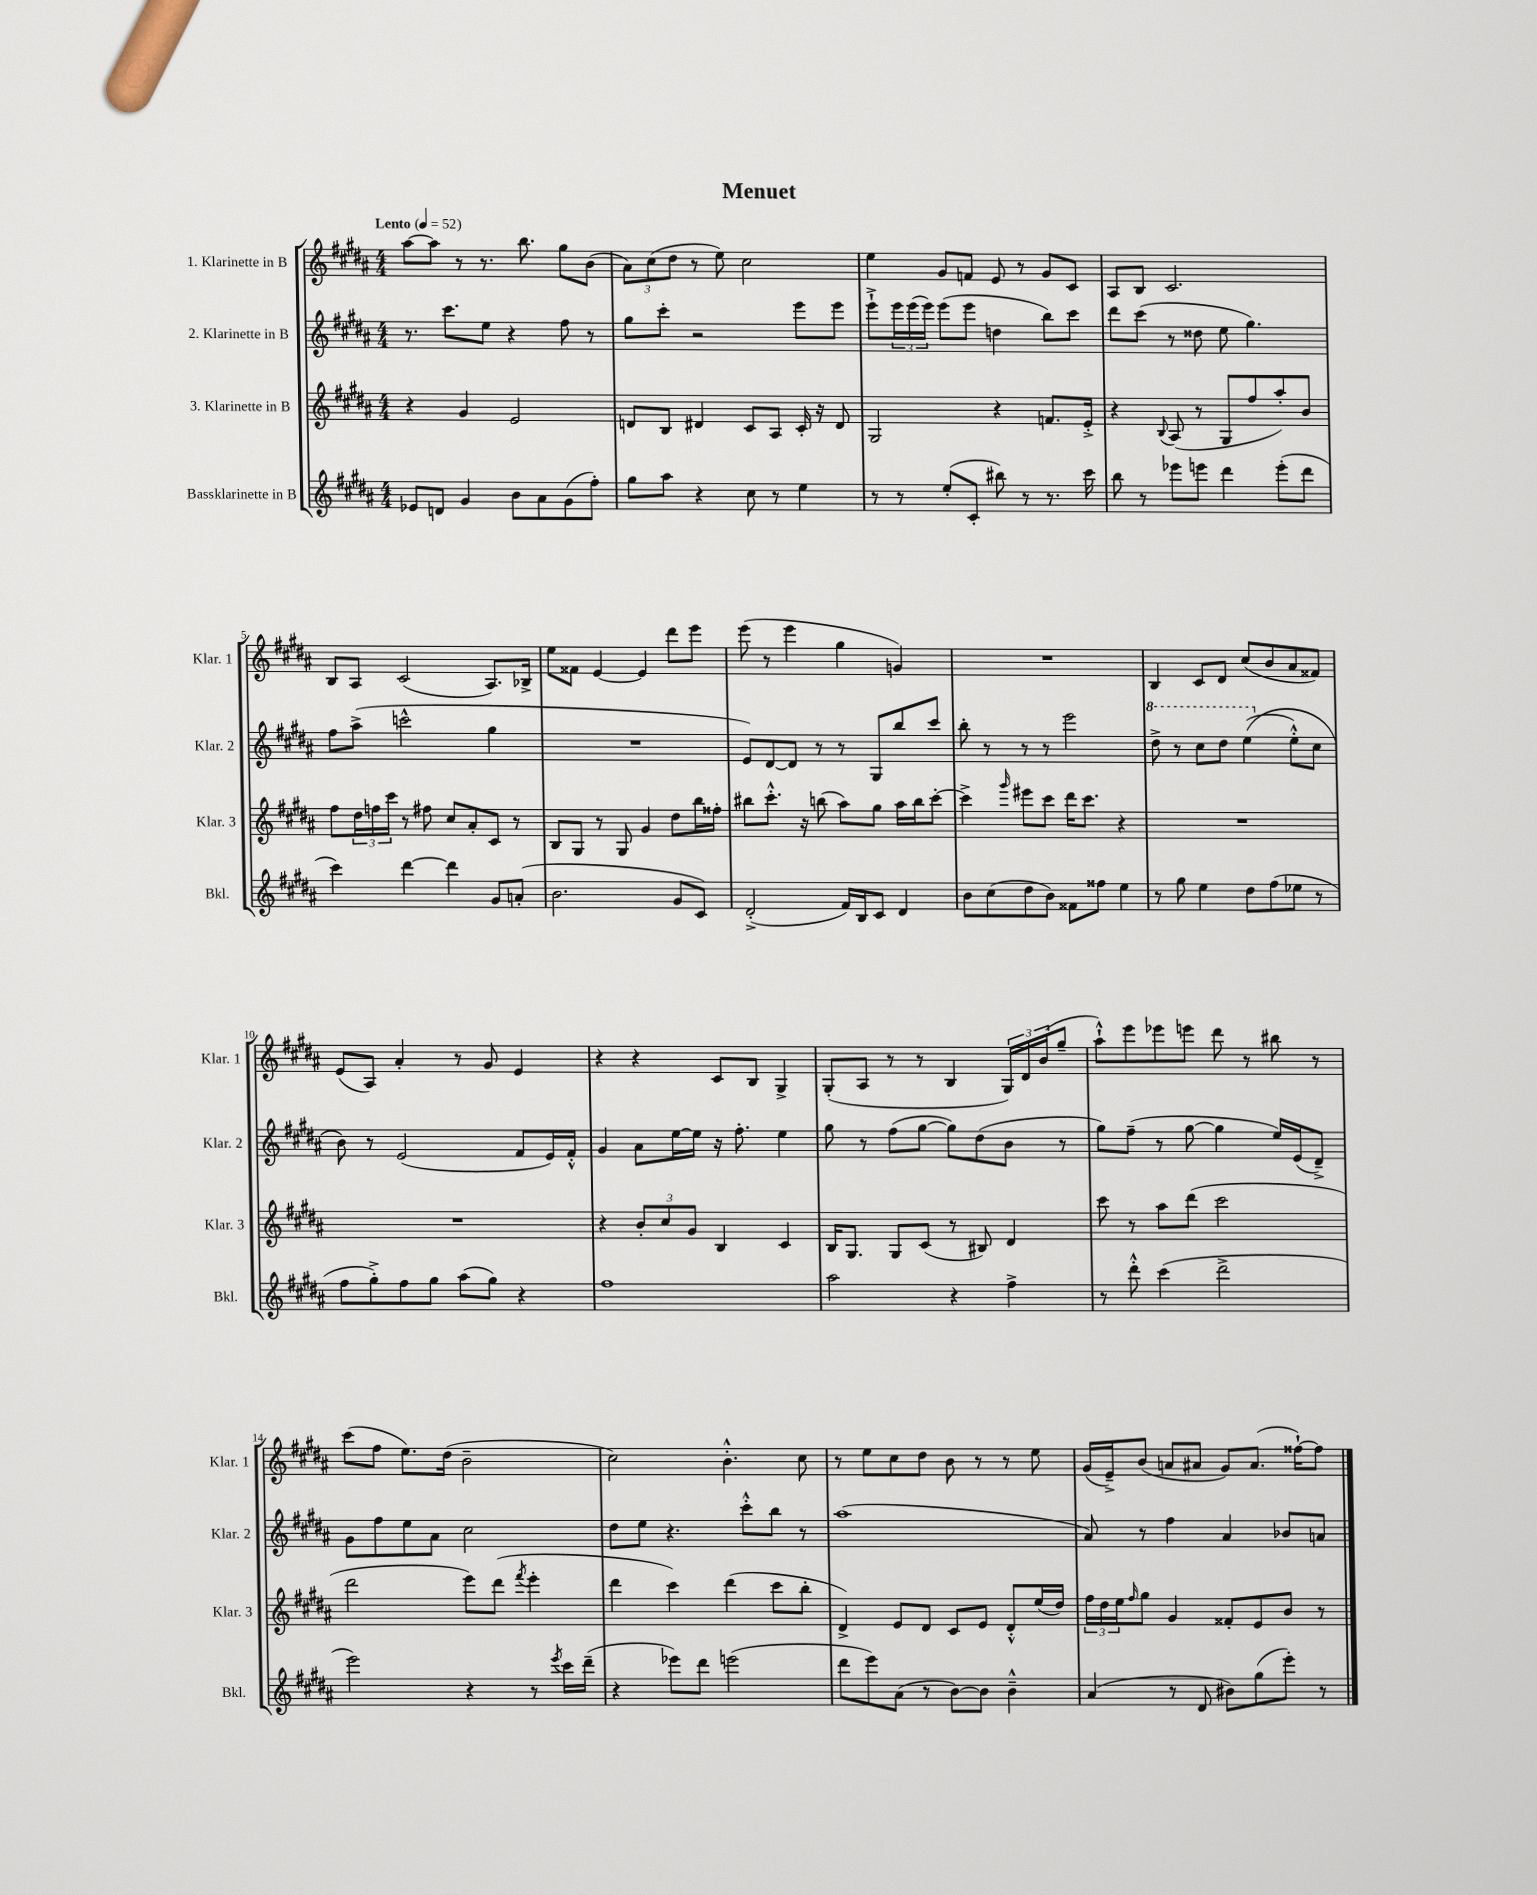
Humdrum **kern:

**kern	**kern	**kern	**kern
*staff4	*staff3	*staff2	*staff1
*clefG2	*clefG2	*clefG2	*clefG2
*k[f#c#g#d#a#]	*k[f#c#g#d#a#]	*k[f#c#g#d#a#]	*k[f#c#g#d#a#]
*M4/4	*M4/4	*M4/4	*M4/4
*MM52	*MM52	*MM52	*MM52
8e-/L	4r	8.r	[8aa#\L
8d/J	.	.	8aa#\]J
.	.	8.ccc#\L	.
4g#/	4g#/	.	8r
.	.	8ee\J	8.r
8b\L	2e/	4r	.
.	.	.	8.bb\
8a#\	.	.	.
(8g#\	.	8ff#\	8gg#\L
8ff#'\J)	.	8r	(8b\J
=	=	=	=
8gg#\L	8d/L	8gg#\L	12a#\L)
.	.	.	(12cc#\
8aa#\J	8B/J	8ccc#'\J	.
.	.	.	12dd#\J
4r	4d#/	2r	8r
.	.	.	8ee\)
8cc#\	8c#/L	.	2cc#\
8r	8A#/J	.	.
4ee\	16c#'/	8eee\L	.
.	16r	.	.
.	8d#/	8eee\J	.
=	=	=	=
8r	2G#/	8eee`^\L	4ee\
8r	.	24eee\L	.
.	.	(24eee\	.
.	.	24eee\JJ)	.
(8ee'/L	.	(8eee\L	8g#/L
8c#'/J	.	8eee\J	8f/J
8bb#\)	4r	4dd\	8e/
8r	.	.	8r
8.r	8.f/L	8bb\L)	8g#/L
.	.	8ccc#\J	8c#/J
16ccc#\	16e'^/Jk	.	.
=	=	=	=
8bb\	4r	8ddd#\L	8A#/L
8r	.	(8ccc#\J	8B/J
.	8qqB/	.	.
8eee-\L	(8A#/	8r	2.c#/
8eee\J	8r	8dd##\	.
4ddd#\	8G#/L	8ee\	.
.	8ff#/	4.gg#\)	.
(8eee'\L	8aa#'/)	.	.
8ddd#\J	8b/J	.	.
=	=	=	=
4ccc#\)	8ff#\L	8ff#\L	8B/L
.	24dd#\L	(8aa#^\J	8A#/J
.	24ff\	.	.
.	24ccc#\JJ	.	.
[4ddd#\	8r	2ccc^^\	(2c#/
.	8ff#\	.	.
4ddd#\]	8cc#/L	.	.
.	8a#'/	.	.
8g#/L	8c#/J	4gg#\	8.A#/L)
(8a'/J	8r	.	.
.	.	.	16B-^/Jk
=	=	=	=
2.b\	8B/L	1r	8ee\L
.	8G#/J	.	8f##\J
.	8r	.	[4e/
.	8G#/	.	.
.	4g#/	.	4e/]
8g#/L	8dd#\L	.	8ddd#\L
8c#/J)	16bb\L	.	8eee\J
.	16ff##'\JJ	.	.
=	=	=	=
(2d#'^/	8bb#\L	8e/L)	(8eee\
.	8.ccc#'^^\J	[8d#/	8r
.	.	8d#/]J	4eee\
.	16r	.	.
.	(8bb\	8r	.
16f#/LL)	8aa#\L)	8r	4gg#\
16B/J	.	.	.
8c#/J	8gg#\J	8G#/L	.
4d#/	16aa#\LL	8bb/	4g/)
.	16bb\J	.	.
.	[8ccc#'\J	8ccc#/J	.
=	=	=	=
8b\L	4ccc#^\]	8bb'\	1r
(8cc#\	.	8r	.
.	16qqggg#/	.	.
8dd#\	8eee#\L	8r	.
8b\J)	8ccc#\J	8r	.
8f##\L	16ddd#\LK	2eee\	.
.	8.ccc#\J	.	.
8ff##\J	.	.	.
4ee\	4r	.	.
=	=	=	=
8r	1r	8ddd#^\	4B/
8gg#\	.	8r	.
4ee\	.	8ccc#\L	8c#/L
.	.	8ddd#\J	8d#/J
8dd#\L	.	&((4eee\	(8cc#/L
(8ff#\	.	.	8b/
8ee-\J	.	8ee'^^\L)	8a#/
8r	.	8cc#\J	8f##/J)
=	=	=	=
8ff#\L	1r	8b\&)	(8e/L
8gg#'^\)	.	8r	8A#/J)
8ff#\	.	(2e/	4a#'/
8gg#\J	.	.	.
(8aa#\L	.	.	8r
8gg#\J)	.	.	8g#/
4r	.	8f#/L	4e/
.	.	16e/L)	.
.	.	16f#'^^/JJ	.
=	=	=	=
1ff#	4r	4g#/	4r
.	12b'/L	8a#\L	4r
.	12cc#/	.	.
.	.	[16ee\L	.
.	12g#/J	.	.
.	.	16ee\]JJ	.
.	4B/	16r	8c#/L
.	.	8.ff#'\	.
.	.	.	8B/J
.	4c#/	4ee\	4G#^/
=	=	=	=
2aa#\	16B/LK	8gg#\	(8G#'/L
.	8.G#/J	.	.
.	.	8r	8A#/J
.	8G#/L	(8ff#\L	8r
.	(8c#/J	[8gg#\J	8r
4r	8r	8gg#\]L)	4B/
.	8B#/)	(8dd#\	.
4ff#^\	4d#/	8b\J	24G#/LL)
.	.	.	24d#/
.	.	.	(24b/J
.	.	8r	8gg#~/J
=	=	=	=
8r	8ccc#\	8gg#\L)	8aa#`^^\L)
8ddd#'^^\	8r	(8ff#~\J	8eee\
(4ccc#\	8aa#\L	8r	8eee-\
.	(8ddd#\J	[8gg#\	8eee\J
2ddd#^\	2ccc#\	4gg#\]	8ddd#\
.	.	.	8r
.	.	16ee/LL)	8bb#\
.	.	(16e/J	.
.	.	8d#~^/J)	8r
=	=	=	=
2eee\)	2ddd#\	8g#\L	(8ccc#\L
.	.	8ff#\	8ff#\J
.	.	8ee\	8.ee\L)
.	.	8a#\J	.
.	.	.	(16dd#\Jk
4r	8eee\L)	2cc#\	2b~\
.	(8ddd#\J	.	.
.	8qfff#/	.	.
8r	4eee'\	.	.
8qeee/	.	.	.
16ccc#\LL	.	.	.
(16ddd#~\JJ	.	.	.
=	=	=	=
4r	4ddd#\	8dd#\L	2cc#\)
.	.	8ee\J	.
8eee-\L)	4ccc#\)	4.r	.
8ddd#\J	.	.	.
(2eee\	(4ddd#\	.	4.b'^^\
.	.	8ccc#'^^\L	.
.	8ccc#\L	8bb\J	.
.	8bb'\J	8r	8cc#\
=	=	=	=
8ddd#\L	4d#^/)	(1aa#	8r
8eee\)	.	.	8ee\L
(8a#\J	8e/L	.	8cc#\
8r	8d#/J	.	8dd#\J
[8b\L)	8c#/L	.	8b\
8b\]J	8e/J	.	8r
4b~^^\	8d#'^^/L	.	8r
.	(16ee/L	.	8ee\
.	16dd#/JJ)	.	.
=	=	=	=
(4a#/	24ff#\LL	8a#/)	(16g#/LL
.	24dd#\	.	.
.	.	.	16e~^/J)
.	24ee\J	.	.
.	16qqff#/	.	.
.	8gg#\J	8r	(8b/J
8r	4g#/	4ff#\	8a/L
8d#/	.	.	8a#/J
8b#\L)	8f##'/L	4a#/	8g#/L)
(8gg#\	8e/	.	(8.a#/J
8eee'\J)	8b/J	8b-/L	.
.	.	.	[16ff##`\LK)
8r	8r	8a/J	8ff##\]J
==	==	==	==
*-	*-	*-	*-
